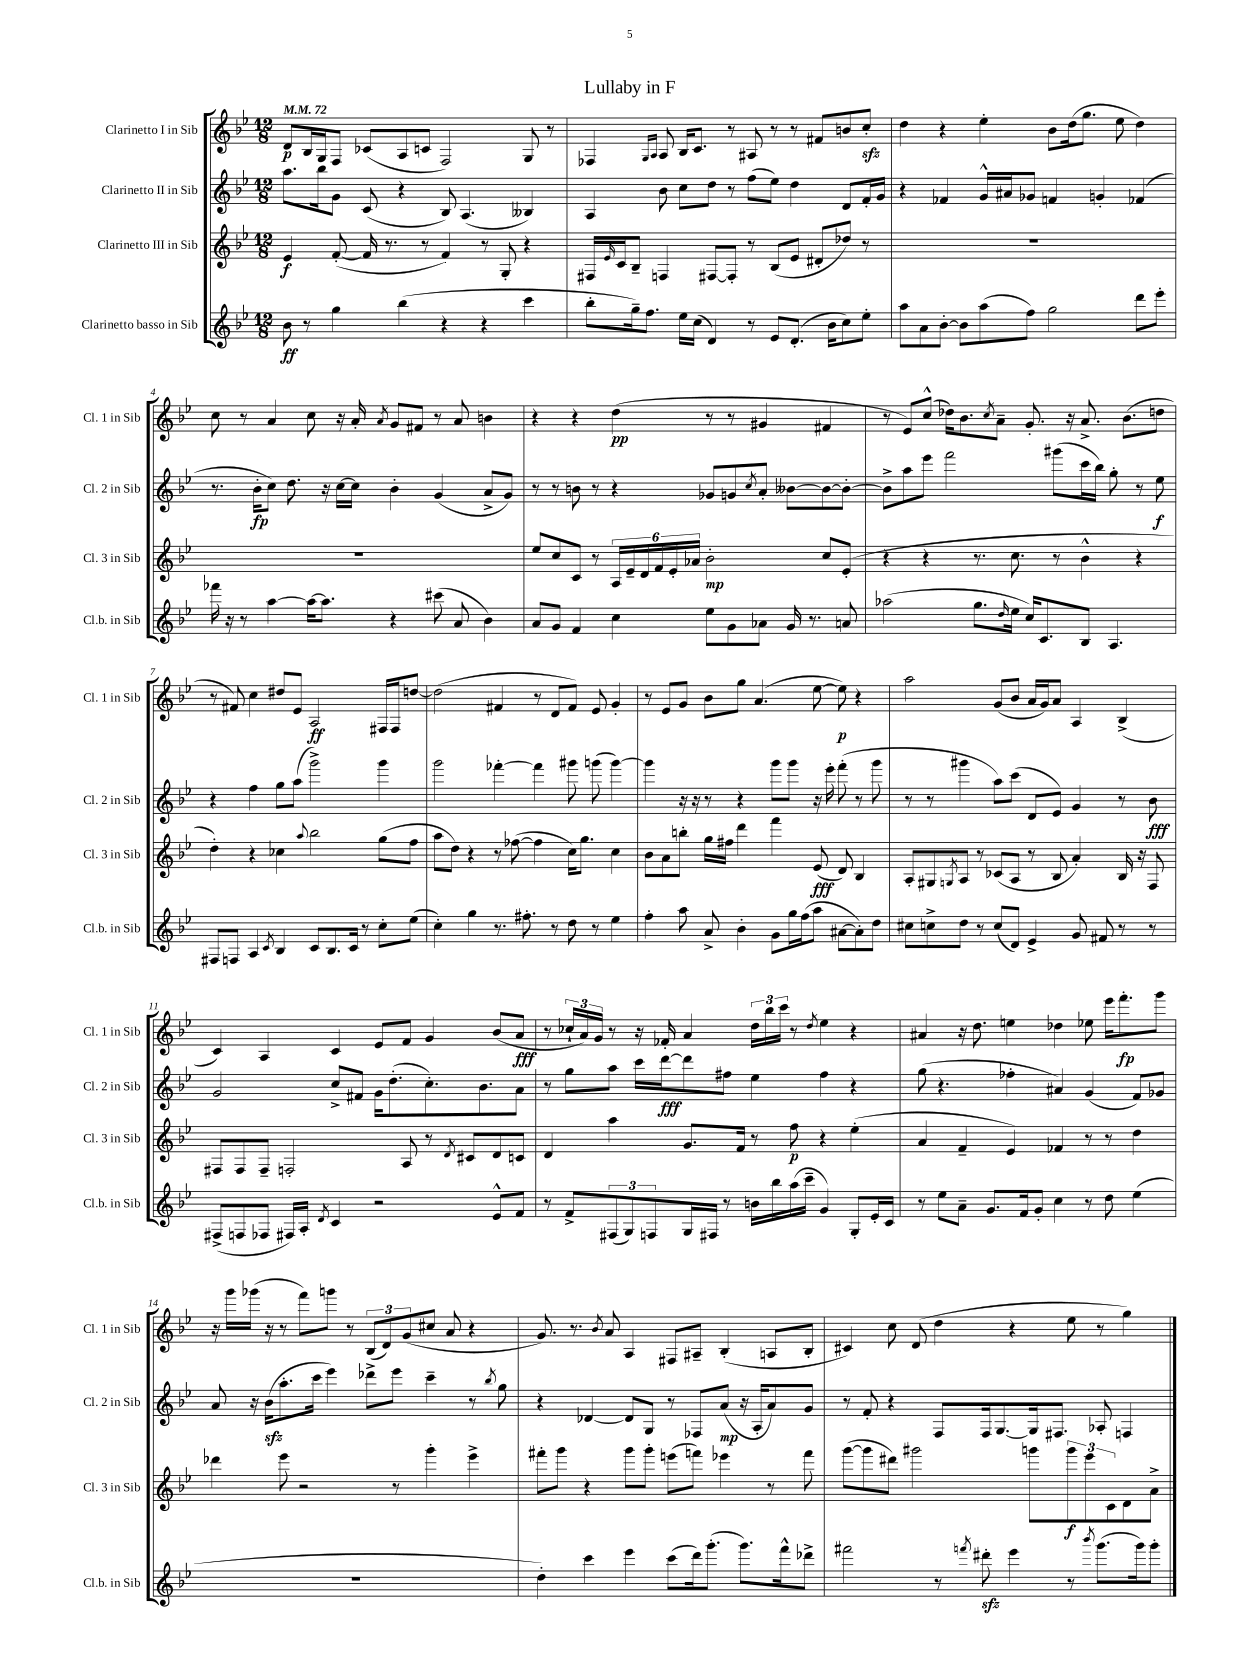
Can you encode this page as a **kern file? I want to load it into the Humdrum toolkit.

**kern	**kern	**kern	**kern
*staff4	*staff3	*staff2	*staff1
*clefG2	*clefG2	*clefG2	*clefG2
*k[b-e-]	*k[b-e-]	*k[b-e-]	*k[b-e-]
*M12/8	*M12/8	*M12/8	*M12/8
*MM72	*MM72	*MM72	*MM72
8b-	4e-	8.aa	8d
8r	.	.	16B-
.	.	16bb-	16G
4gg	([8f'	8g	8F
.	16f]	(8c	(8c-
.	8.r	.	.
(4bb-	.	4r	8A
.	8r	.	8c
4r	4f)	8B-)	2F)
.	.	(4.A	.
4r	8r	.	.
.	8G'	.	.
4ccc	4r	4B--)	8G
.	.	.	8r
=	=	=	=
8bb-'	16F#	4A	4F-
.	16qqe-	.	.
.	16c	.	.
16gg~)	8B-~	.	.
8.ff	.	.	.
.	.	.	16qqG
.	.	.	16qqA
.	4F	8b-	8A
16ee-	.	8cc	16B-
(16cc	.	.	8.c
4d)	[8F#	8dd	.
.	8F#']	8r	8r
8r	8r	(8ff	8A#
8e-	(8B-	8ee-)	8r
(8.d'	8e-	4dd	8r
.	8d#'	.	8f#
16b-	.	.	.
8cc)	8dd-)	8d	8b
8ee-'	8r	16f'	8cc'
.	.	16g	.
=	=	=	=
8aa	1.r	4r	4dd
8a	.	.	.
[8b-'	.	4f-	4r
8b-]	.	.	.
(8aa	.	16g^^	4ee-'
.	.	16a#	.
8ff)	.	8g-	.
2gg	.	4f	8b-
.	.	.	(16dd
.	.	.	8.gg
.	.	4g'	.
.	.	.	8ee-
8ddd	.	(4f-	4dd)
8eee-'	.	.	.
=	=	=	=
16fff-	1.r	8.r	8cc
16r	.	.	.
8r	.	.	8r
.	.	16b-'	.
[4aa	.	8cc)	4a
.	.	8.dd	.
16aa_	.	.	8cc
8.aa]	.	16r	.
.	.	[16cc	16r
.	.	16cc]	16a'
.	.	.	8qa
4r	.	4b-'	8g
.	.	.	8f#
(8ccc#	.	(4g	8r
8a	.	.	8a
4b-)	.	8a^	4b
.	.	8g)	.
=	=	=	=
8a	8ee-	8r	4r
8g	8cc	8r	.
4f	8c	8b	4r
.	8r	8r	.
4cc	24A	4r	(4dd
.	24e-~	.	.
.	24d	.	.
.	24f	.	.
.	24e-'	.	.
.	24a-	.	.
8ee-	2b-'	8g-	8r
8g	.	8g	8r
.	.	8qcc	.
8a-	.	8a'	4g#
16g	.	[8b--	.
8.r	.	.	.
.	8cc	8b--_	4f#
8a	(8e-'	8b--'_	.
=	=	=	=
(2aa-	4r	8b--^]	8r
.	.	8aa	8e-)
.	4r	8eee-	(8cc^^
.	.	2fff	16dd-)
.	.	.	8.b-
8.gg	8.r	.	.
.	.	.	8qcc
.	.	.	8a~
16qqdd	.	.	.
16ee-	8.cc	.	.
16cc)	.	.	8.g'
8.c	.	.	.
.	8r	(8ggg#	.
.	.	.	16r
8B-	4b-^^	16ccc	8.a^
.	.	16bb-)	.
4.A	.	8gg'	.
.	.	.	(8.b-
.	4r	8r	.
.	.	8ee-	8dd
=	=	=	=
8F#	4dd')	4r	8r
8F	.	.	8f#)
4A	4r	4ff	4cc
8qc	.	.	.
4B-	4cc-	8gg	8dd#
.	.	(8aa	8e-
.	8qqaa	.	.
8c	2bb-	2ggg^)	2A
8.B-	.	.	.
16c	.	.	.
8r	.	.	.
8cc'	(8gg	4ggg	16F#
.	.	.	16F#
(8ee-	8ff	.	[8dd
=	=	=	=
4cc')	8aa	2ggg	(2dd]
.	8dd)	.	.
4gg	4r	.	.
8.r	8r	[4fff-'	4f#
.	([8ff-	.	.
8.ff#'	.	.	.
.	4ff-]	4fff-]	8r
8r	.	.	8d
8dd	16cc)	8ggg#	8f#)
.	8.gg	.	.
8r	.	(8ggg	8e-
4ee-	4cc	[4ggg)	4g'
=	=	=	=
4ff'	8b-	4ggg]	8r
.	8a	.	8e-
8aa	8bb'	16r	8g
.	.	16r	.
8a^	16gg	8r	8b-
.	16ff#	.	.
4b-'	4ddd	4r	8gg
.	.	.	(4.a
8g	4fff	8ggg	.
16gg	.	8ggg	.
(16ff	.	.	.
8aa	(8e-	16r	[8ee-
.	.	16eee-'	.
[8a#	8d)	(8fff'	8ee-])
8a#'])	4B-	8r	4r
8dd	.	8ggg	.
=	=	=	=
8cc#	8A'	8r	2aa
8cc^	8G#	8r	.
.	8qG	.	.
8dd	8A	4ggg#	.
8r	8r	.	.
(8cc	(8c-	8aa)	(8g
8d)	8A	(8ccc	8b-
4e-^	8r	8d	16a
.	.	.	16g)
.	8B-	8e-)	8a
8g	4a')	4g	4A
8f#	.	.	.
8r	16B-	8r	(4B-^
.	16r	.	.
8r	8F	8b-	.
=	=	=	=
(8F#^	8F#	2g	4c)
8F	8F#	.	.
8F-	8F#~	.	4A
16F#)	2F'	.	.
16A'	.	.	.
8qd	.	.	.
4c	.	8cc^	4c
.	.	8f#	.
2r	.	16g	8e-
.	.	(8.dd'	.
.	8A	.	8f
.	8r	8.cc')	4g
.	8qd	.	.
.	8c#	.	.
.	.	8.b-	.
8e-^^	8d	.	(8b-
8f	8c	8a	8a
=	=	=	=
8r	4d	8r	8r
8f^	.	8gg	24cc-`
.	.	.	24a)
.	.	.	24g
(12F#	4aa	8aa	8r
12G)	.	.	.
.	.	16ccc	16r
12F	.	.	.
.	.	[16ddd	16f-'
16G	8.g	8ddd]	4a
16F#	.	.	.
8r	.	8ff#	.
.	16f	.	.
16b	8r	4ee-	24dd
.	.	.	24bb-
16bb-	.	.	.
.	.	.	24ccc
(16aa	8ff	.	8r
16ccc~	.	.	.
.	.	.	8qdd
4g)	4r	4ff#	4ee-
8G'	(4ee-'	4r	4r
16e-'	.	.	.
16c	.	.	.
=	=	=	=
8r	4a	(8gg	4a#
8ee-	.	4.r	.
8a~	4f~	.	16r
.	.	.	8.dd
8.g	.	.	.
.	4e-)	4ff-'	4ee
16f	.	.	.
8g'	.	.	.
4cc	4f-	4a#)	4dd-
8r	8r	(4g	8ee-
8dd	8r	.	16eee-
.	.	.	8.fff'
(4ee-	4dd	8f)	.
.	.	8g-	8ggg
=	=	=	=
1.r	4ddd-	8a	16r
.	.	.	16ggg
.	.	16r	(16ggg-
.	.	(16b-	16r
.	8eee-	8.aa'	8r
.	2r	.	8fff)
.	.	16ccc	.
.	.	4eee-)	8ggg
.	.	.	8r
.	.	8ddd-^	(12B-
.	.	.	12d)
.	8r	8eee-	.
.	.	.	(12g
.	4ggg'	4ccc~	8cc#
.	.	.	8a
.	4eee-^	8r	4r
.	.	8qbb-	.
.	.	8gg	.
=	=	=	=
4dd')	8fff#'	4r	8.g)
.	8ggg	.	.
.	.	.	8.r
4ccc	4r	[4d-	.
.	.	.	8qb-
.	.	.	8a
4eee-	8ggg	8d-]	4A
.	8ggg'	8G	.
(8ccc	(8eee	8r	8F#
16ddd)	8fff)	8F-	8A#~
(8.ggg'	.	.	.
.	4eee-	(8a	(4B-'
8.ggg)	.	16r	.
.	.	16A'	.
.	8r	8a)	8A
16fff^^	.	.	.
8ddd-^	8fff	8g	8B-'
=	=	=	=
2fff#	([8ggg	8r	4c#)
.	8ggg]	8f'	.
.	8ddd#)	4r	8cc
.	2ggg#	.	(8d
8r	.	8F	4dd
8qfff	.	.	.
8ddd#'	.	16F	.
.	.	[8.G	.
4eee-	.	.	4r
.	8ggg	16G]	.
.	.	8.F#	.
8r	12ggg	.	8ee-
.	12eee-	.	.
8qbbb-	.	.	.
(8.ggg	.	8A-'	8r
.	12c	.	.
.	8d	4F	4gg)
16ggg)	.	.	.
8ggg'	8a^	.	.
==	==	==	==
*-	*-	*-	*-
